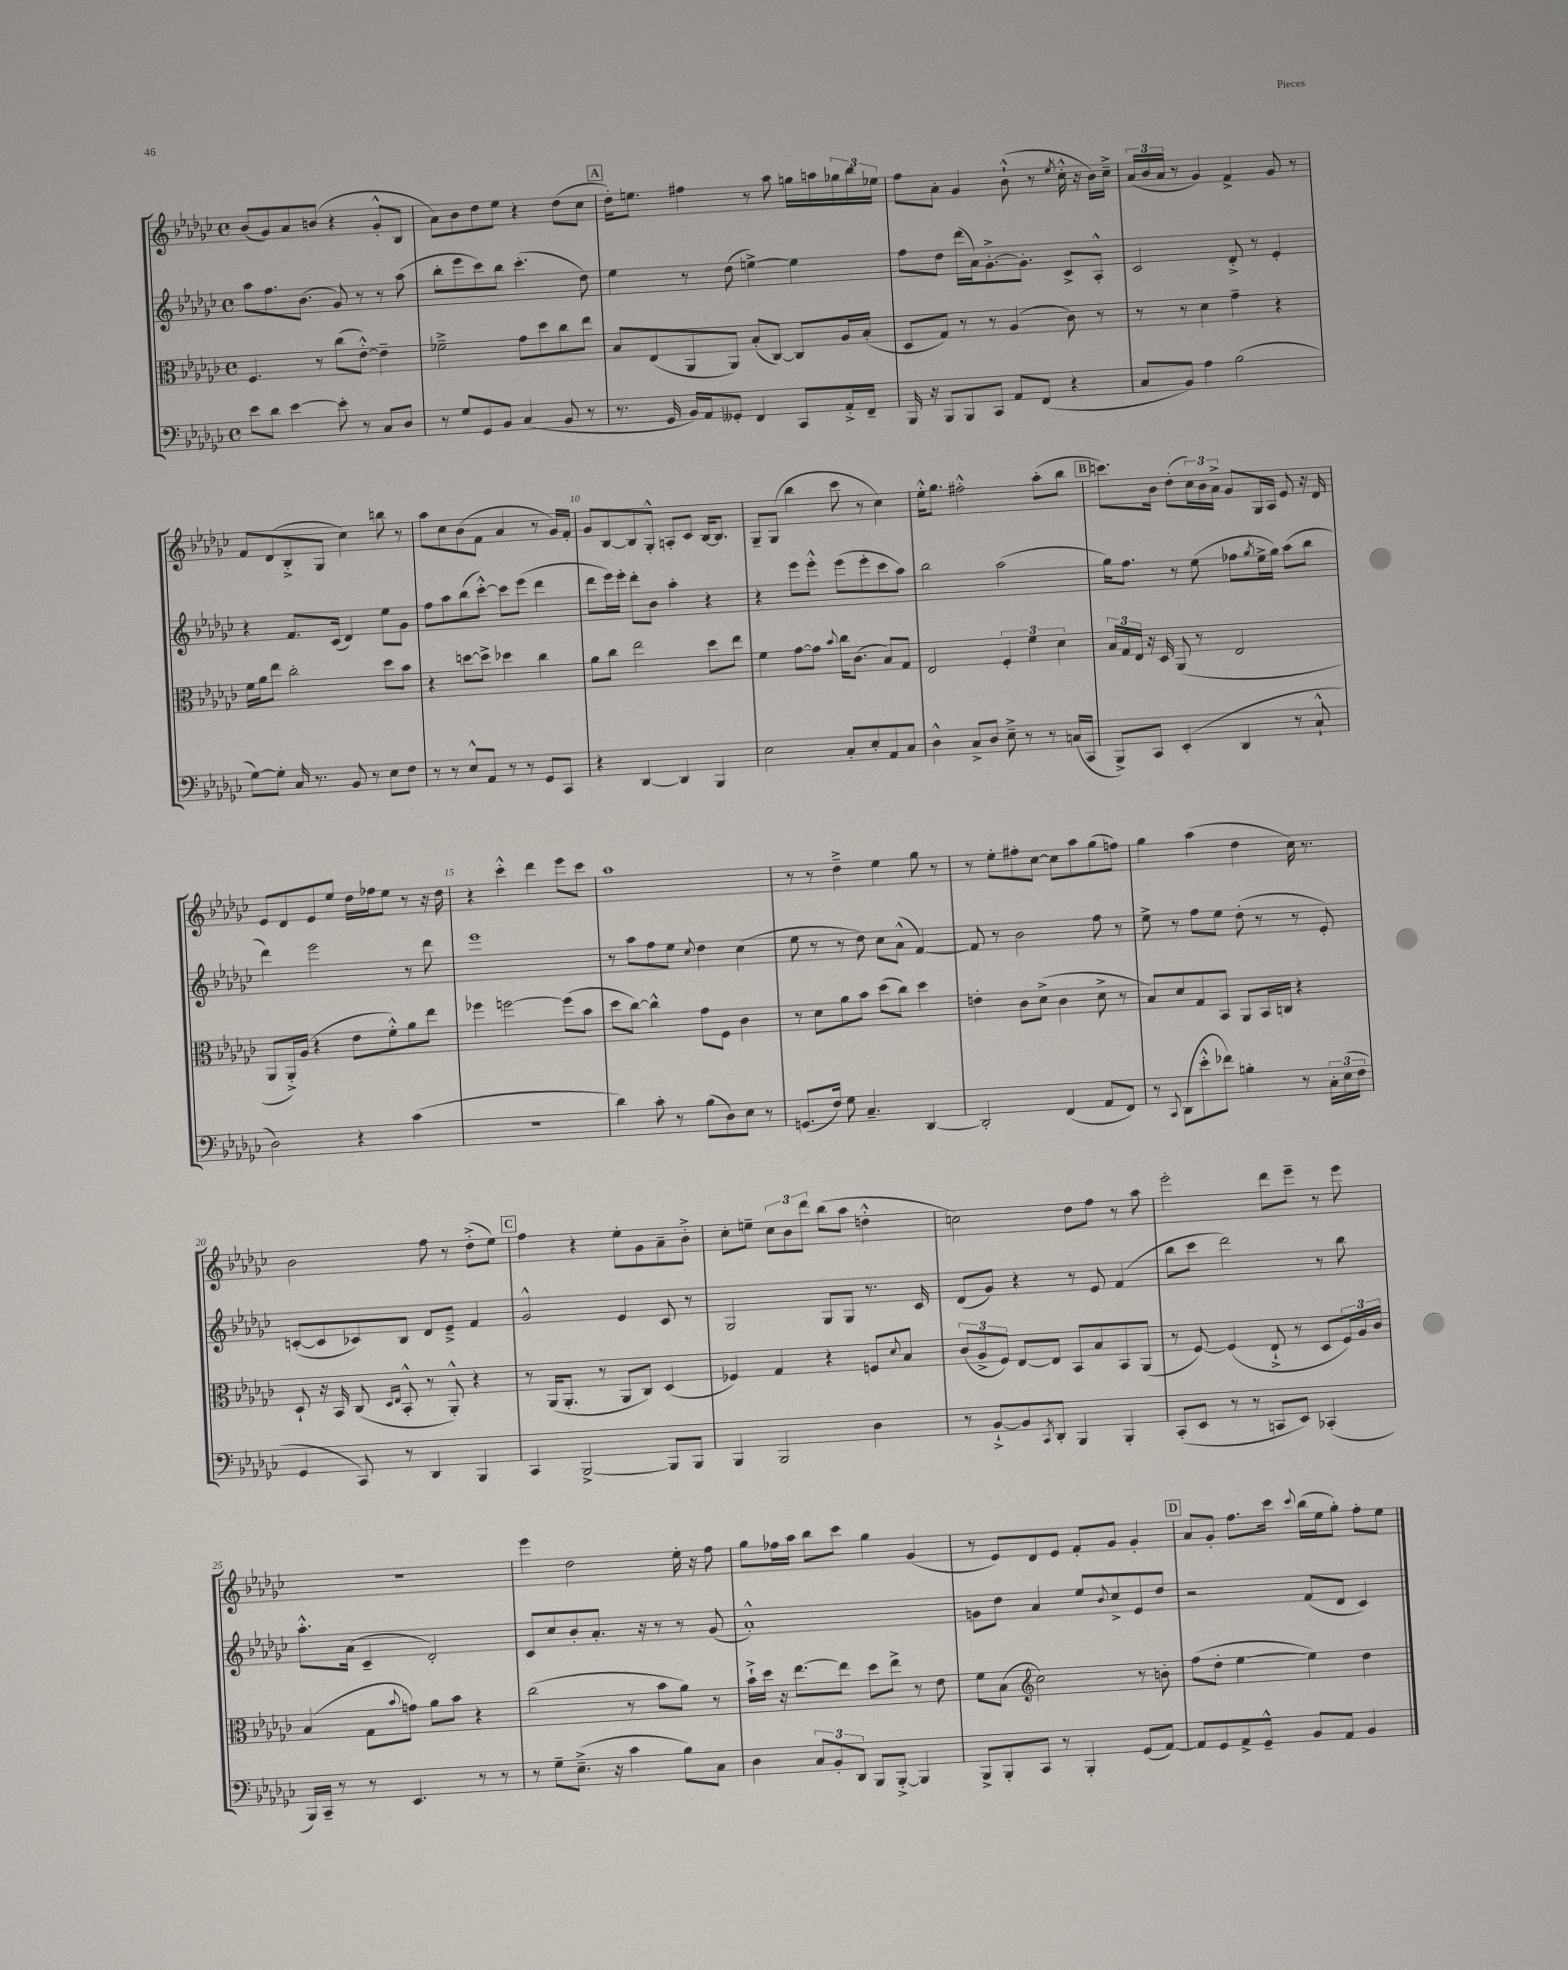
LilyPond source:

<<
\new StaffGroup <<
\new Staff = "s0" {
    \clef treble \key ges \major \defaultTimeSignature \time 4/4
    bes'8( ges'8) aes'8 b'8( r4 ges'8-.-^ bes8 |
    aes'8) bes'8 des''8 ees''8 r4 des''8( ces''8 |
    \mark \markup { \box "A" } des''16-.) e''8. fis''4 r8 aes''8 g''16 a''16 \tuplet 3/2 { ges''16 bes''16 ees''16 } |
    f''8 aes'8-. ges'4 bes'8-!-^( r8 \acciaccatura { ees''8 } ces''16-.-^ r16 bes'16) ces''16---> |
    \tuplet 3/2 { aes'16( bes'16 aes'16 } r8 ges'4) f'4-> ges'8 r8 |
    f'8 des'8( bes8-.-> ges8 ces''4) b''8 r8 |
    aes''8 ces''8 bes'8( f'8 aes'4 r8 ges'16) f'16-. |
    ges'8 bes8~ bes8 ges8-.-^ a8-. ces'8 bes16~ bes8. |
    ges8-- ges8( bes''4 ces'''8 r8 ces''4) |
    ees''16-.-^ ges''8. fis''2-.-^ aes''8-.( bes''8 |
    \mark \markup { \box "B" } c'''8.) bes'16 des''8-.( \tuplet 3/2 { ces''16) bes'16 aes'16-> } ges'8 ges16 aes16 ees'8 r16 des'16 |
    ees'8 des'8 ees'8 ees''8 des''16 fes''16 ees''8 r8 r16 des''16 |
    r4 ces'''4-.-^ des'''4 ees'''8 ces'''8 |
    aes''1 |
    r8 r8 des''4---> ees''4 ges''8 r8 |
    r8 ees''8-. fis''8-. ces''8~ ces''8 aes''8 ges''8( f''8) |
    ges''4 aes''4( des''4 ces''16) r8. |
    bes'2 f''8 r8 des''8-.->( ees''8) |
    \mark \markup { \box "C" } f''4 r4 ees''8-. ges'8 aes'8-- bes'8-.-> |
    ces''8-. e''8-- \tuplet 3/2 { ces''8 bes'8 des'''8 } bes''8( aes''8 d''4-.-^ |
    c''2) des''8 f''8 r8 aes''8 |
    ees'''2-. des'''8 ees'''8-- r8 ees'''8 |
    R1 |
    ees'''4 des''2 ees''16-. r16 f''8 |
    ges''8 fes''16 aes''16 bes''8 ces'''8 ges''4 ges'4( |
    r8 ees'8) des'8 ees'8 f'8-. ges'8 ges'4-. |
    \mark \markup { \box "D" } aes'8 ges'8-. f''8. ces'''16 \appoggiatura { ces'''8 } bes''16( ees''16 ges''8-.) f''8-. ees''8 \bar "|." |
}
\new Staff = "s1" {
    \clef treble \key ges \major \defaultTimeSignature \time 4/4
    aes''8 f''8. bes'8.( ges'8) r8 r8 aes''8( |
    bes''8-. ees'''8 ces'''8) bes''8 ces'''4.-.( des''8) |
    \mark \markup { \box "A" } ees''4 r8 des''8( e''4~->) e''4 |
    f''8 des''8 des'''16( aes'16) ges'8.~-.-> ges'8.-. ces'8-> aes8-.-^ |
    ces'2 des'8-.-> r8 ees'4-. |
    r4 f'8. ces'16( des'4) ees''8 ges'8 |
    f''8 aes''8 bes''8( ces'''8~-.-^) ces'''8 ees'''8( des'''4 |
    des'''8 ees'''16) ees'''16-. des'''8-. bes'8 aes''4-. r4 |
    r4 ees'''8 ees'''8-.-^ ees'''8( ees'''8-. ces'''8 aes''8) |
    bes''2 aes''2( |
    \mark \markup { \box "B" } ges''16) f''8. r8 ees''8( fes''8 \acciaccatura { ges''8 } ees''16-> ges''16) aes''8( bes''8 |
    des'''4) ees'''2 r8 des'''8 |
    ees'''1 |
    r8 aes''8 f''8 ees''8 \appoggiatura { ces''8 } des''4 ces''4( |
    ees''8 r8 r8 des''8) ces''8 aes'8-^( f'4~) |
    f'8 r8 bes'2 f''8 r8 |
    ees''8-> r8 f''8 ees''8 des''8-.( r8 r8 ees'8-.) |
    c'8~-.( c'8 ces'8) bes8 des'8 ees'8---> f'4 |
    \mark \markup { \box "C" } ges'2-^ ees'4 ces'8 r8 |
    ges2 ges8 ges8 r8. ces'16 |
    des'8( ges'8) r4 r8 ees'8 f'4( |
    bes''8 ces'''8 des'''2) r8 bes''8 |
    aes''8.-.-^ aes'16( ces'4-- des'2-.) |
    ces'8 ces''8 bes'8-. aes'8.-. r16 r8 r8 ges'8( |
    aes'1-.-^) |
    g'8 des''8 aes'4 ees''8 \appoggiatura { bes'8 } ces''8-> ees'8 des''8 |
    \mark \markup { \box "D" } r2 f'8( des'8 ces'4) \bar "|." |
}
\new Staff = "s2" {
    \clef alto \key ges \major \defaultTimeSignature \time 4/4
    f4. r8 ces''8( ees'8~-.-^) ees'4-- |
    fes'2---> ges'8 des''8 ces''8 ees''8 |
    \mark \markup { \box "A" } bes8 ees8( aes,8 aes,8) bes8-.( ces8~) ces8 aes16 bes16-.( |
    des8 ges8) r8 r8 aes4( ces'8) r8 |
    r8 r8 des'4 ges'4-- r4 |
    f'16 aes'16 ees''8 ces''2-. des''8 bes'8 |
    r4 d''8~ d''8-> des''4 ces''4 |
    aes'8 ces''8 ees''2 des''8 ees''8 |
    f'4 ges'8~ ges'8 \appoggiatura { bes'8 } ces''16 ces'8.( bes8) ges8 |
    ees2 \tuplet 3/2 { f4-. f'4 des'4 } |
    \mark \markup { \box "B" } \tuplet 3/2 { bes16 ges16 ees16 } r16 des16 aes,8( r8 ees2 |
    aes,8 aes,16-.->) aes16( r4 ees'8 f'8-.-^) aes'8 ees''8 |
    fes''4 f''2~ f''8( bes'8 |
    des''8 ces''8~) ces''4-^ ges'8 f8 ces'4 |
    r8 des'8 aes'8 bes'8 des''8( ces''8) des''4 |
    e'4-. ces'8 des'8->( ces'4 des'8-> r8 |
    bes8) des'8 ges8 bes,8 aes,8 bes,16 c16 r4 |
    des8-! r16 bes,16 ces8( \grace { des16 ees16 } bes,8-.-^ r8 aes,8-.-^) r4 |
    \mark \markup { \box "C" } r8 aes,16( aes,8.-. r8 aes,8 ces8) des4( |
    fes4) ges4 r4 f8 \appoggiatura { des'8 } bes8 |
    \tuplet 3/2 { ces'8( aes8-> f8) } ees8~ ees8 bes,8 bes8 bes,8 aes,8( |
    r8 f8~) f4( ees8-!-> r8 des8 \tuplet 3/2 { f16) aes16 ces'16 } |
    bes4( ges8 \appoggiatura { bes'8 } g'8) aes'8 bes'8 r4 |
    ces''2( r8 bes'8 aes'8) r8 |
    bes'16-!-> des''16 r16 ees''8.~ ees''8 des''8 ees''8-> r8 ees'8 |
    f'8 bes8( \clef treble ces''2) r8 b'8-. |
    \mark \markup { \box "D" } f''8( des''8-. ees''4~ ees''4) des''4 \bar "|." |
}
\new Staff = "s3" {
    \clef bass \key ges \major \defaultTimeSignature \time 4/4
    ees'8 des'8 ees'4~ ees'8-. r8 ces8 des8 |
    r8 ges8 ges,8 bes,8 ces4( bes,8 r8 |
    \mark \markup { \box "A" } r8. ges,16 bes,16) aes,16 geses,8-. f,4 ces,8 aes,16-.-> f,16-- |
    bes,,16 r16 bes,,8 bes,,8 ces,8 aes,8 f,8( r4 |
    ces8 bes,8) aes4 bes2( |
    ges8~) ges8-. ces16 r8. bes,8 r8 ees8 f8 |
    r8 r8 ees8-^ aes,8 r8 r8 ges,8 ces,8 |
    r4 des,4~ des,4 bes,,4 |
    ees2 ces8-. ees8-. aes,8 ces8 |
    des4-^ ces8-> des8 ees8---> r8 r8 c16( ces,16 |
    \mark \markup { \box "B" } bes,,8->) ces,8 ees,4-.( des,4 r8 ces8-!-^ |
    des2) r4 ces'4( |
    R1 |
    des'4) ces'8-. r8 bes8( des8) ees8 r8 |
    g,8.( f16) ges8 ces4.-- des,4~ |
    des,2-. f,4( aes,8 f,8) |
    r8 \appoggiatura { ces,8 } des,8( ees'8-.-^ fes'8) b4-. r8 \tuplet 3/2 { ces16-. ees16( f16 } |
    ges,4 ces,8) r8 des,4 bes,,4 |
    \mark \markup { \box "C" } ces,4 bes,,2~-> bes,,8 bes,,8 |
    bes,,4 bes,,2 des4 |
    r8 bes,8~-!-> bes,8 \acciaccatura { ces,8 } des,8-. bes,,4 bes,,4-. |
    ces,8-.( ees,8 r8 r8 c,8 ees,8) ces,4-.( |
    bes,,16) ces,16-- r8 r8 ees,4. r8 r8 |
    r8 ges8-- ees8.--->( r16 ces'4 bes8) ces8 |
    des4 \tuplet 3/2 { ces8 bes,8-. des,8 } bes,,8 bes,,8~-.-> bes,,4 |
    bes,,8-> bes,,8-. ces,8 r8 bes,,4-. ges,8( aes,8~) |
    \mark \markup { \box "D" } aes,8 ges,8 aes,8-> ges,8---^ bes,8 aes,8 bes,4 \bar "|." |
}
>>
>>
\layout { \context { \Score currentBarNumber = #3 \override BarNumber.break-visibility = ##(#f #t #t) barNumberVisibility = #(every-nth-bar-number-visible 5) } }
